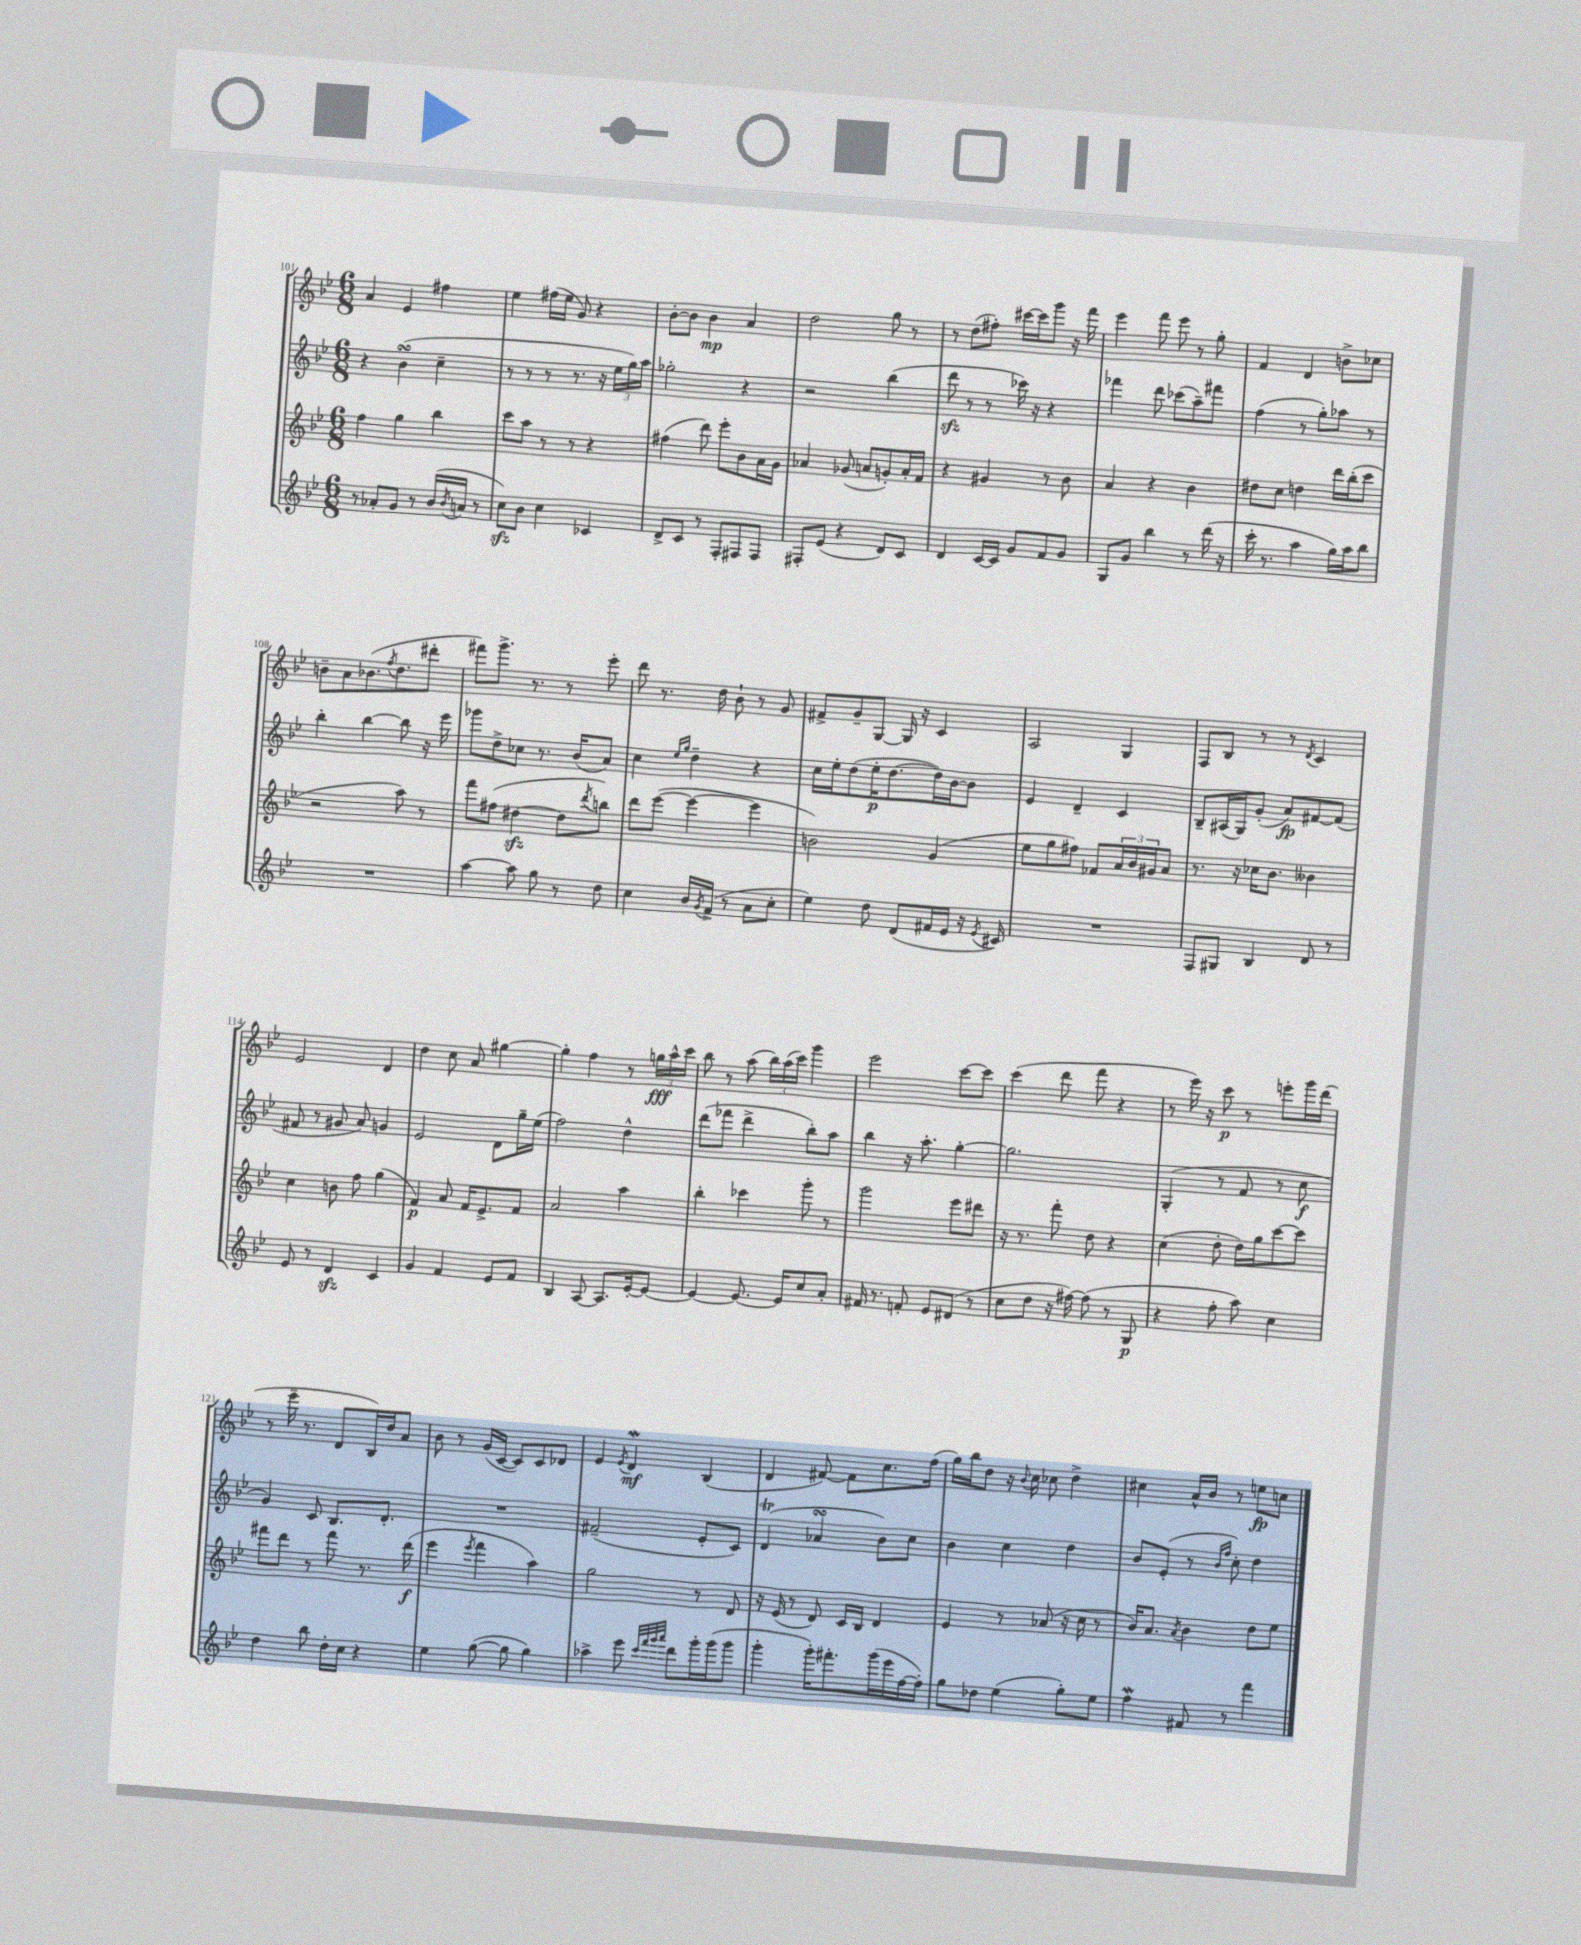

**kern	**kern	**kern	**kern
*staff4	*staff3	*staff2	*staff1
*clefG2	*clefG2	*clefG2	*clefG2
*k[b-e-]	*k[b-e-]	*k[b-e-]	*k[b-e-]
*M6/8	*M6/8	*M6/8	*M6/8
8r	4ff\	4r	4a/
8a-'/L	.	.	.
8g/J	4gg\	(4b-\	4e-/
8r	.	.	.
(16b-/LL	4bb-\	4cc~\	4ff#\
8qb-/	.	.	.
16a/JJ	.	.	.
8r	.	.	.
=	=	=	=
8cc\L)	8ccc\L	8r	4ee-\
8b-\J	8aa\J	8r	.
4cc\	8r	8r	(16ff#\LL
.	.	.	16ee-\JJ
.	8r	8.r	8g/)
4c-/	4r	.	4r
.	.	16r	.
.	.	24ee-\LL	.
.	.	24gg\)	.
.	.	24aa\JJ	.
=	=	=	=
8d^/L	(4ff#\	2gg-'\	[8b-'\L
8c/J	.	.	8b-\]J
8r	8ddd\)	.	4b-\
8F'/L	8eee-'\L	.	.
8F#/	8b-\	4r	4a/
8F#/J	16a\L	.	.
.	16g\JJ	.	.
=	=	=	=
8F#'/L	4a-/	2r	2dd\
(8e-/J	.	.	.
4r	(8g-/	.	.
.	8a/L	.	.
8d/L)	8g'/)	(4bb-\	8gg\
8c/J	16a'/L	.	8r
.	16f/JJ	.	.
=	=	=	=
4d/	4r	8ddd\	8r
.	.	8r	(8dd\L
[16c/LL	4g#/	8r	8ff#'\J)
16c/]JJ	.	.	.
8g/L	.	16ccc-\)	[16ccc#\LL
.	.	16r	16ccc#\]J
8f/	8r	4r	8ggg\J
8g/J	8b-\	.	16r
.	.	.	16fff\
=	=	=	=
8G/L	4a/	4fff-\	4eee-\
8g/J	.	.	.
4bb-\	4r	8ddd\	8fff\
.	.	(8ccc-\L	8eee-\
8r	4b-\	8aa~\)	8r
(16ddd\	.	8fff#\J	8gg'\
16r	.	.	.
=	=	=	=
16ccc'\	8dd#\L	(4ff\	4f/
8.r	.	.	.
.	8cc\J	.	.
4aa\	4dd\	8r	4d/
.	.	8gg'\L)	.
16gg\LL)	16ddd\LL	8aa-\J	8b^\L
16aa\J	(16bb-'\J	.	.
8bb-\J	8ccc\J	8r	8cc-\J
=	=	=	=
2.r	2r	4bb-'\	8b~\L
.	.	.	8a\
.	.	[4bb-\	(8.b-\
.	.	.	8qff/
.	.	.	8.dd\
.	8aa\)	8bb-\]	.
.	8r	16r	8ddd#'\J
.	.	16eee-\	.
=	=	=	=
[4aa\	8fff\L	8ggg-\L	8fff#\L)
.	(8ff#\J	8dd^\	8.ggg^\J
8aa\]	[4dd#\	8cc-\J	.
.	.	.	8.r
8gg\	.	8.r	.
8r	8dd#\]L	.	8r
.	.	(16b-/LK	.
.	8qddd/	.	.
8dd\	8bb\J)	8a/J)	8eee-'\
=	=	=	=
4cc\	8ddd\L	4cc\	8ddd\
.	([8eee-\J	.	8.r
.	.	16qqee-/LL	.
.	.	16qqgg/JJ	.
16b-/LL	4eee-\_	4dd~\	.
8qg/	.	.	.
(16f^/JJ	.	.	16dd\
8r	.	.	8b-`\
8a\L	4eee-\]	4r	8r
8cc'\J	.	.	8g/
=	=	=	=
4ee-\)	2b\)	16cc\LL	8f#^/L
.	.	16ee-'\J	.
.	.	(8dd\	8g~/
8dd\	.	16ee-'\K	[8G/J
.	.	[8.dd\	.
(8d/L	.	.	16G/]
.	.	.	16r
16f#/L	(4g/	16dd\]L)	4c/
16e-/JJ	.	[16b-\J	.
16r	.	8b-\]J	.
8qe-/	.	.	.
16c#/)	.	.	.
=	=	=	=
2.r	8ee-\L	4e-/	2A/
.	8gg\	.	.
.	8ff#\J)	4d~/	.
.	8f-/L	.	.
.	24a/L	4c/	4G/
.	24b-/	.	.
.	24g#/J	.	.
.	8a/J	.	.
=	=	=	=
8F/L	8.r	8B-~/L	8F/L
8G#/J	.	(16A#/L	8B-/J
.	16r	16G/J)	.
4B-/	16cc-\LK	(8g'/J	8r
.	8.b-\J	.	.
.	.	8a/L)	8r
.	.	.	8qd/
8d/	4b--\	[8f#/	4c/
8r	.	(8f#/]J	.
=	=	=	=
8e-/	4cc\	8f#/	2e-/
8r	.	8r	.
4d/	8b\	8g#/	.
.	8ff\	8a/)	.
4c/	(4gg\	4g/	4d/
=	=	=	=
4g/	4f/)	2e-/	4dd\
4f/	8a/	.	8cc\
.	16f/LK	.	8a/
.	8.e-^/	.	.
8e-/L	.	8d\L	[4gg#\
8f/J	8f/J	16gg~\L	.
.	.	(16ee-\JJ	.
=	=	=	=
4B-/	2a/	2ff\)	4gg#'\]
[8A/	.	.	4ff\
8.A/]L	.	.	.
.	4aa\	4dd^^\	8r
[16e-'/k	.	.	.
8e-/_J	.	.	24gg\LL
.	.	.	24aa^^\
.	.	.	24ccc\JJ
=	=	=	=
4e-/_	4bb-'\	(8ddd\L	8bb-\
.	.	8fff-\J	8r
8.e-/_	4ccc-\	4ddd^\	(8aa\
.	.	.	24bb-\LL)
.	.	.	(24aa\
16e-/]LK	.	.	.
.	.	.	24ccc\JJ)
8cc/	8ggg'\	8bb-'\L)	4ggg\
8a'/J	8r	8aa\J	.
=	=	=	=
16f#/	2ggg\	4bb-\	2eee-\
8.r	.	.	.
8f'/	.	16r	.
.	.	8.aa'\	.
8e-/L	.	.	.
(8d#/J	8eee-\L	[4gg'\	[8ccc\L
8r	8ddd#\J	.	8ccc\]J
=	=	=	=
8cc\L	16r	2.gg\]	(4ccc\
.	8.r	.	.
8dd\J	.	.	.
16r	8fff'\	.	8ddd\
[16ff#\)	.	.	.
(8ff#\]	8dd\	.	8fff\
8r	4r	.	4r
8G/	.	.	.
=	=	=	=
4r	(4cc\	(4G'/	8r
.	.	.	16eee-\)
.	.	.	16r
8ff'\	8dd'\	8r	8ccc\
8aa\)	16dd\LL)	8f/	8r
.	16gg\J	.	.
4cc\	[8ccc\	8r	8eee'\L
.	8ccc\]J	8cc\	16ggg\L
.	.	.	(16ddd\JJ
=	=	=	=
4dd\	8fff#\L	4g/)	8r
.	8ddd\J	.	16eee-~\
.	.	.	8.r
8bb-\	8r	8c/	.
16dd'\LL	8fff#\	8.B-/L	8d/L
16cc\JJ	.	.	.
4r	8.r	.	16B-/L)
.	.	8.d'/J	16dd/J
.	.	.	8a/J
.	(16ddd\	.	.
=	=	=	=
4ee-\	4eee-\	2.r	8b-\
.	.	.	8r
.	8qeee-/	.	.
([8gg\	4fff\	.	(16g/LL
.	.	.	[16c/JJ
8gg\]	.	.	8c/]L)
4gg\)	4aa\)	.	8c/
.	.	.	8d-/J
=	=	=	=
4aa-^\	2gg\	(2f#~/	4e-/
.	.	.	8qe-/
8eee-\	.	.	4d/
32qqccc/LLL	.	.	.
32qqfff/	.	.	.
32qqggg/	.	.	.
32qqaaa/JJJ	.	.	.
8ddd\L	.	.	.
16ggg'\L	8r	8e-'/L	(4B-/
(16ggg\J	.	.	.
8ggg\J	8d/	8c/J)	.
=	=	=	=
4ggg'\	16r	(4d/	4d/
.	(16e-/	.	.
.	8r	.	.
16ggg'\LK)	8d/)	4a-/	[8f#/)
8.fff#'\	.	.	.
.	16c/LL	.	8f#\]L
.	16B-/JJ	.	.
(16ggg\L	4d/	8b-\L)	8.cc\
16eee-\	.	.	.
[16ff\	.	8cc\J	.
16ff'\]JJ)	.	.	(16ff\Jk
=	=	=	=
8gg\L	4e-/	4b-\	16gg\LL)
.	.	.	16bb-\J
8dd-\J	.	.	8dd\J
(4ee-\	8r	4cc\	16r
.	.	.	8qqb-/
.	.	.	16cc\
.	(8a-/	.	8cc-\
8gg'\L)	16r	4dd\	4dd^\
.	16cc\	.	.
8ee-\J	8r	.	.
=	=	=	=
4ff\	16b-/LK)	8b-/L	4cc#\
.	8.a/J	.	.
.	.	(8e-'/J	.
.	8qa/	.	.
8f#/	4b-\	8r	16a^^/LL
.	.	.	16b-/JJ
.	.	16qqb-/LL	.
.	.	16qqff/JJ	.
8r	.	8cc'\)	8r
4fff\	8dd\L	4dd\	8ee\L
.	8ee-\J	.	8cc\J
==	==	==	==
*-	*-	*-	*-
